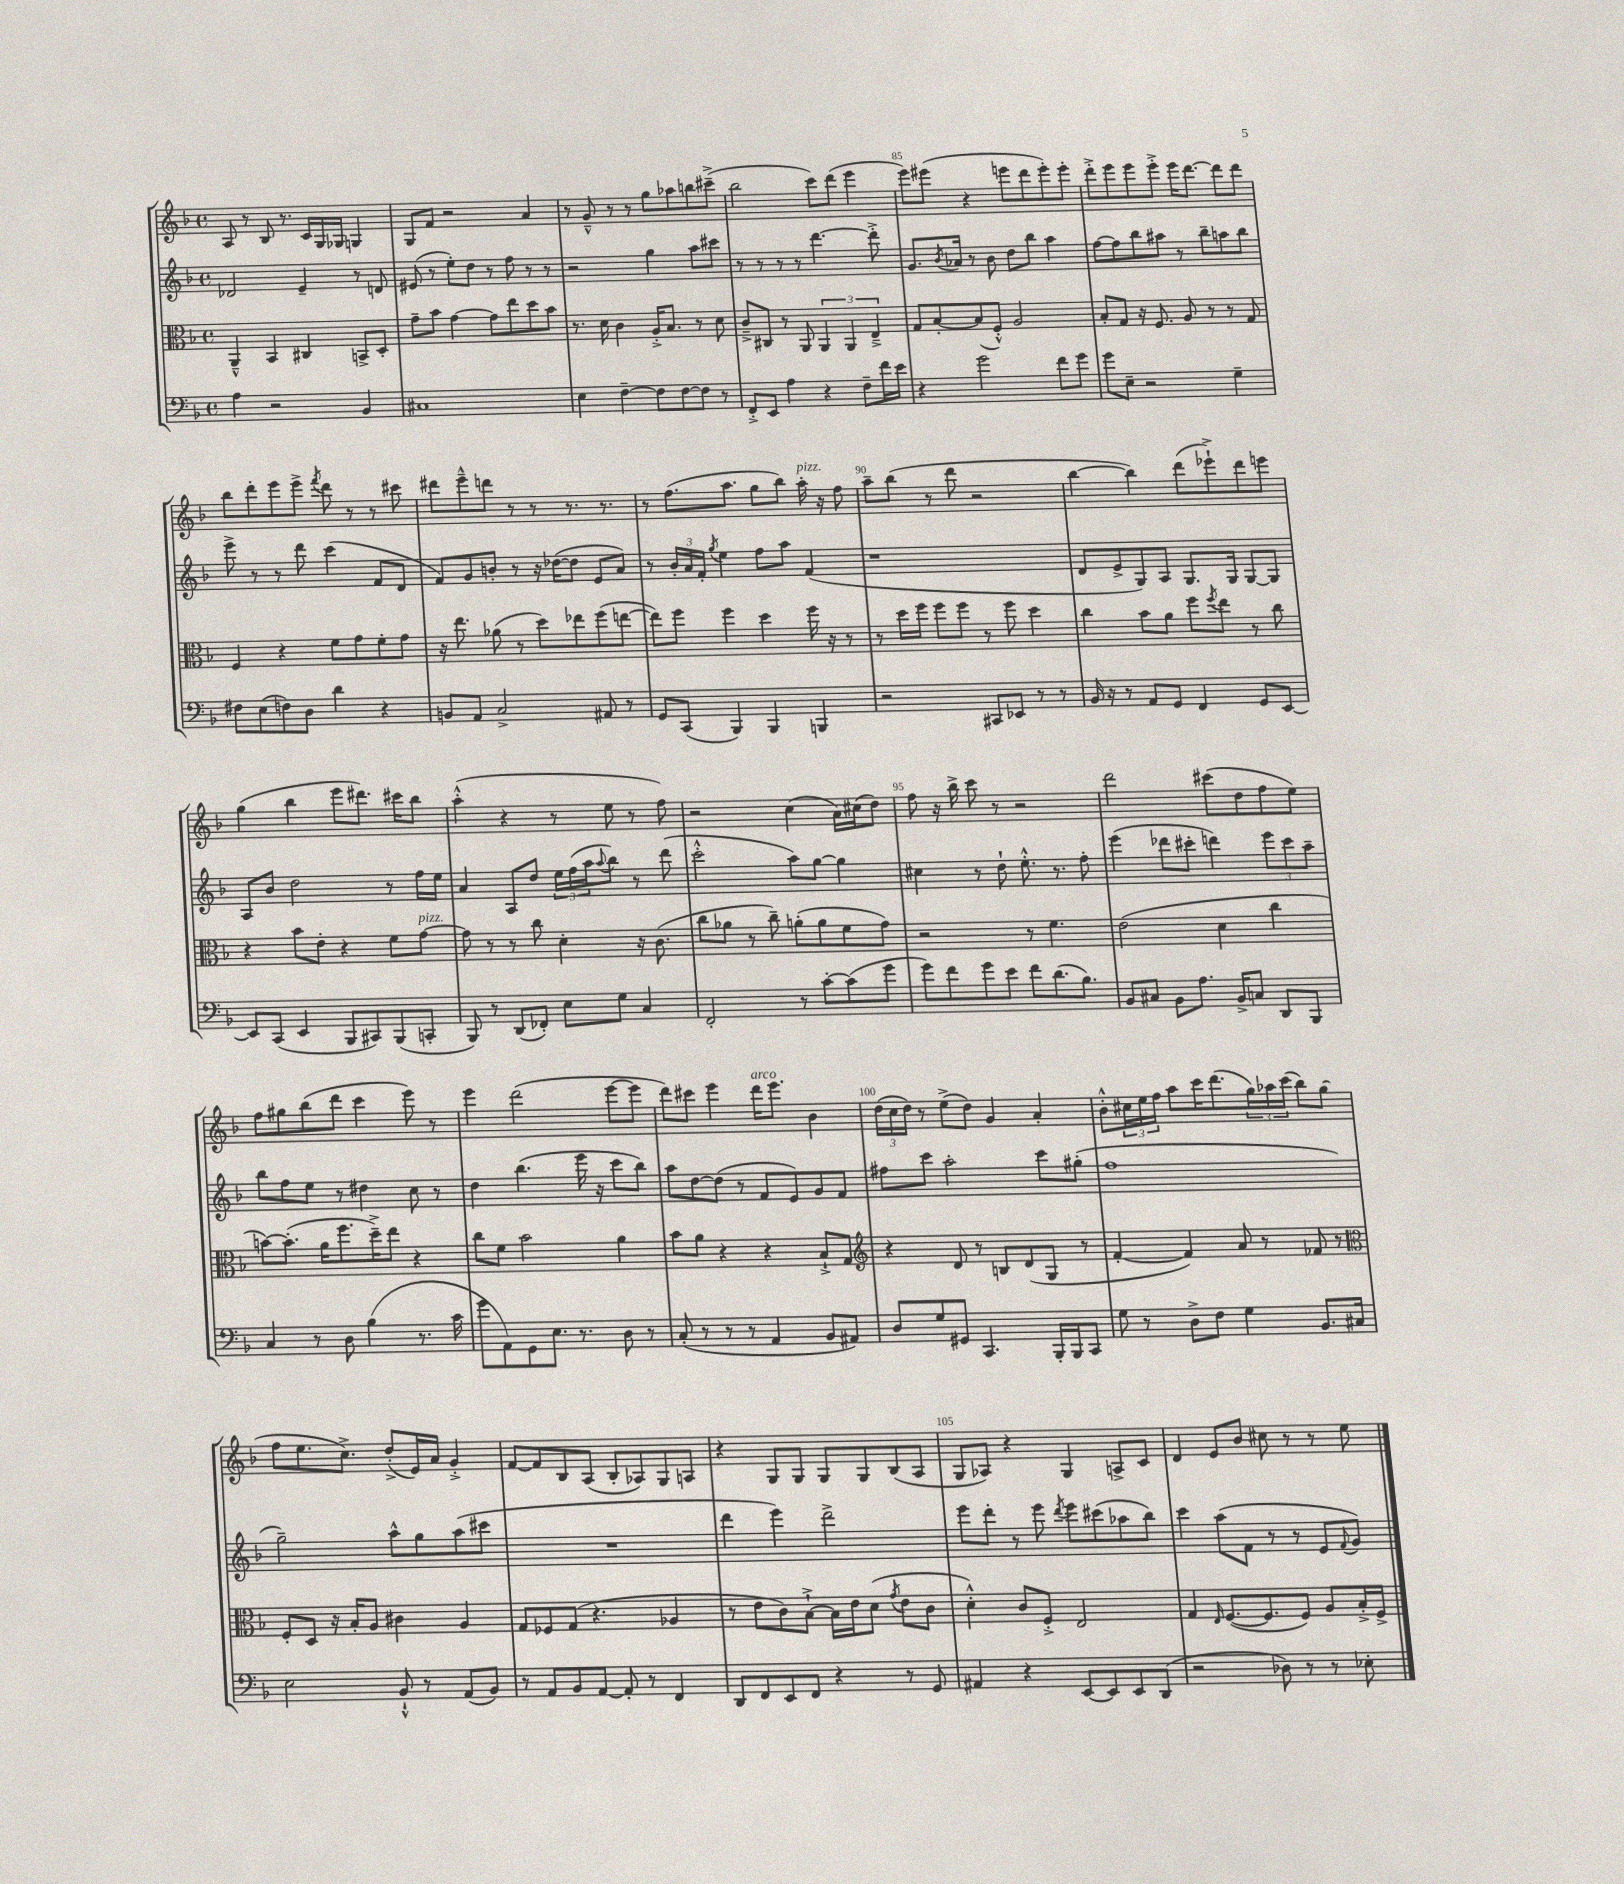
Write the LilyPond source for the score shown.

<<
\new StaffGroup <<
\new Staff = "s0" {
    \clef treble \key f \major \defaultTimeSignature \time 4/4
    a8 r8 bes8 r8. c'16 g16 ges16 g4 |
    g8 f'8 r2 a'4 |
    r8 g'8---^ r8 r8 g''8 aes''8 b''8 cis'''8--->( |
    bes''2 c'''8) d'''8( e'''4 |
    e'''8) eis'''8( r4 e'''8 d'''8 e'''8-.) e'''8-. |
    d'''8-.-> e'''8 e'''8 e'''8-.-> e'''16 d'''8.~ d'''8 d'''8 |
    bes''8 d'''8-. e'''8 e'''8-> \acciaccatura { f'''8 } d'''8 r8 r8 cis'''8 |
    dis'''8 e'''8---^ d'''8 r8 r8 r8. r8. |
    r8 f''8.( a''8. g''8 bes''8) a''16-.^\markup { \italic "pizz." } r16 f''8 |
    a''8-- bes''8( r8 d'''8 r2 |
    bes''4~ bes''4) d'''8( ees'''8-!->) d'''8 e'''8 |
    g''4( bes''4 e'''8 dis'''8.) cis'''16 bes''8 |
    a''4-.-^( r4 r8 e''8 r8 f''8) |
    r2 c''4( a'16) cis''16( d''8) |
    f''8 r16 bes''16-> c'''8 r8 r2 |
    d'''2 cis'''8( d''8 f''8 e''8) |
    f''8 gis''8 bes''8( d'''8 c'''4 e'''8) r8 |
    e'''4 d'''2( e'''8~ e'''8 |
    d'''8) cis'''8 e'''4 d'''16^\markup { \italic "arco" } e'''8. bes'4 |
    \tuplet 3/2 { d''16( c''16 d''16) } r8 e''8->( d''8) g'4 a'4-. |
    bes'8-.-^ \tuplet 3/2 { cis''16 e''16 f''16 } a''8 c'''16 d'''8.( \tuplet 3/2 { g''16) aes''16 c'''16( } bes''8) g''8( |
    f''8 e''8. c''8.->) d''8-.->( e'16) a'16 g'4-.-> |
    f'8~ f'8 bes8 a8( bes8-. aes8) g8 a8 |
    r4 g8 g8 g8 g8 bes8( a8 |
    g8 aes8) r4 g4 a8-> c'8 |
    d'4 e'8 bes'8 cis''8 r8 r8 e''8 \bar "|." |
}
\new Staff = "s1" {
    \clef treble \key f \major \defaultTimeSignature \time 4/4
    des'2 e'4-- r8 d'8 |
    eis'8( r8 e''8-.) d''8 r8 f''8 r8 r8 |
    r2 g''4 a''8 cis'''8 |
    r8 r8 r8 r8 d'''4.~ d'''8-.-> |
    g'8. \acciaccatura { bes'8 } aes'16 r8 bes'8 d''8 bes''8 a''4 |
    f''8~ f''8 bes''8 ais''8 r8 bes''8-- a''8 bes''8 |
    e'''8-> r8 r8 d'''8 c'''4( f'8 d'8 |
    f'8) g'8 b'8-. r8 r16 des''16~( des''8 e'8 a'8) |
    r8 \tuplet 3/2 { bes'16-. a'16 f'16-. } \acciaccatura { g''8 } e''4 f''8 a''8 f'4( |
    r1 |
    d'8 e'8-> g8) a8 g8. g16 g8~ g8 |
    a8 bes'8 d''2 r8 f''16 e''16 |
    a'4 a8 d''8 \tuplet 3/2 { e''16 f''16( a''16 } \appoggiatura { a''8 } bes''8) r8 d'''8( |
    c'''2-.-^ a''8) g''8~ g''4 |
    cis''4 r8 d''8-! e''8.-.-^ r8. f''8-. |
    e'''4( des'''8 cis'''8-. d'''4) \tuplet 3/2 { e'''8 cis'''8 a''8-- } |
    bes''8 f''8 e''8 r8 dis''4 c''8 r8 |
    d''4 bes''4.( e'''16 r16 c'''8 bes''8) |
    a''8 d''8~ d''8( r8 f'8 e'8) g'8 f'8 |
    fis''8 c'''8 a''2-. c'''8 gis''8-.( |
    f''1 |
    g''2--) a''8-^ g''8 a''8( cis'''8 |
    R1 |
    d'''4 e'''4) d'''2-> |
    e'''8 d'''8-. r8 e'''8 \acciaccatura { d'''8 } e'''8 cis'''8( aes''8 bes''8) |
    c'''4 a''8( f'8 r8 r8 e'8 \appoggiatura { f'8 } g'8) \bar "|." |
}
\new Staff = "s2" {
    \clef alto \key f \major \defaultTimeSignature \time 4/4
    a,4---^ bes,4 cis4 b,8-> d8-. |
    g'8-- bes'8 g'4~ g'8 e''8 d''8 bes'8 |
    r8. d'16 c'4 a16-.-> bes8. r8 d'8 |
    c'8---> cis8 r8 a,8 \tuplet 3/2 { a,4 a,4 e4---> } |
    g8 bes8~-. bes8( f8-.-^) a2 |
    bes8-. g8 r16 f8. a8 r8 r8 g8 |
    f4 r4 f'8 g'8 f'8-. g'8 |
    r16 e''8. aes'8( r8 d''8) ees''8 f''8( e''8~ |
    e''8) f''8 f''4 d''4 f''16 r16 r8 |
    r8 d''16 f''16 f''8 f''8 r8 f''8 d''4 |
    c''4 bes'8 a'8 f''8 \acciaccatura { f''8 } e''8 r8 c''8 |
    r4 bes'8 e'8-. r4 f'8 g'8~^\markup { \italic "pizz." } |
    g'8 r8 r8 c''8 d'4-. r16 c'8.( |
    c''8 aes'8 r8 c''8--) a'8-.( a'8 f'8 g'8) |
    r2 r8 f'4. |
    e'2( d'4 c''4 |
    b'8~) b'8.-.( a'16 f''8. d''16--->) e''8 r4 |
    c''8 f'8 bes'2 a'4 |
    bes'8 a'8 r4 r4 bes8-!-> g8 |
    \clef treble r4 d'8 r8 b8 d'8( g8 r8 |
    f'4~-. f'4) a'8 r8 fes'8 r8 |
    \clef alto f8-. d8 r16 bes16-. a8 cis'4 a4 |
    g8 fes8 g8( r4. aes4 |
    r8 e'8 c'8) bes8~-!-> bes16 e'16 d'8( \acciaccatura { g'8 } e'8 c'8 |
    d'4-.-^) c'8 f8-.-> e2 |
    g4 \grace { e16 } f8.~( f8. f8) a8 bes16-.-> f16-> \bar "|." |
}
\new Staff = "s3" {
    \clef bass \key f \major \defaultTimeSignature \time 4/4
    a4 r2 bes,4 |
    cis1 |
    e4 f4~-- f8 f8~ f8 r8 |
    f,8-.-> e,8 a4 r4 f8-- f'16 e'16 |
    r4 g'2 f'8 g'8 |
    g'8 e8-- r2 g4-- |
    fis8 e8( f8) d8 d'4 r4 |
    b,8 a,8 c2-> ais,8 r8 |
    g,8 c,8( bes,,4) bes,,4 b,,4 |
    r2 cis,8 ees,8 r8 r8 |
    bes,16 r16 r8 a,8 g,8 f,4 g,8 e,8~ |
    e,8 c,8( e,4 bes,,8 cis,8) bes,,8( c,8-. |
    bes,,8) r8 d,8( fes,8-.) e8 g8 c4 |
    f,2-. r8 c'8~-. c'8( g'8 |
    g'8) f'8 g'8 e'8 f'8 d'8.( bes8.) |
    bes,8 cis8 bes,8 a8. bes,16-> c8 d,8 bes,,8 |
    c4 r8 d8 bes4( r8. c'16 |
    g'8 a,8) g,8 e8. r8. d8 r8 |
    c8-.( r8 r8 r8 a,4 bes,8 ais,8) |
    d8 g8 gis,8 c,4. bes,,16-. bes,,16 c,8 |
    g8 r8 d8-> f8 g4 bes,8. cis16 |
    e2 bes,8-!-^ r8 a,8( bes,8) |
    r8 a,8 bes,8 a,8~ a,8-. r8 f,4 |
    d,8 f,8 e,8 f,8 r4 r8 g,8 |
    ais,4 r4 e,8~ e,8 e,8 d,8( |
    r2 des8) r8 r8 ees8-. \bar "|." |
}
>>
>>
\layout { \context { \Score currentBarNumber = #81 \override BarNumber.break-visibility = ##(#f #t #t) barNumberVisibility = #(every-nth-bar-number-visible 5) } }
